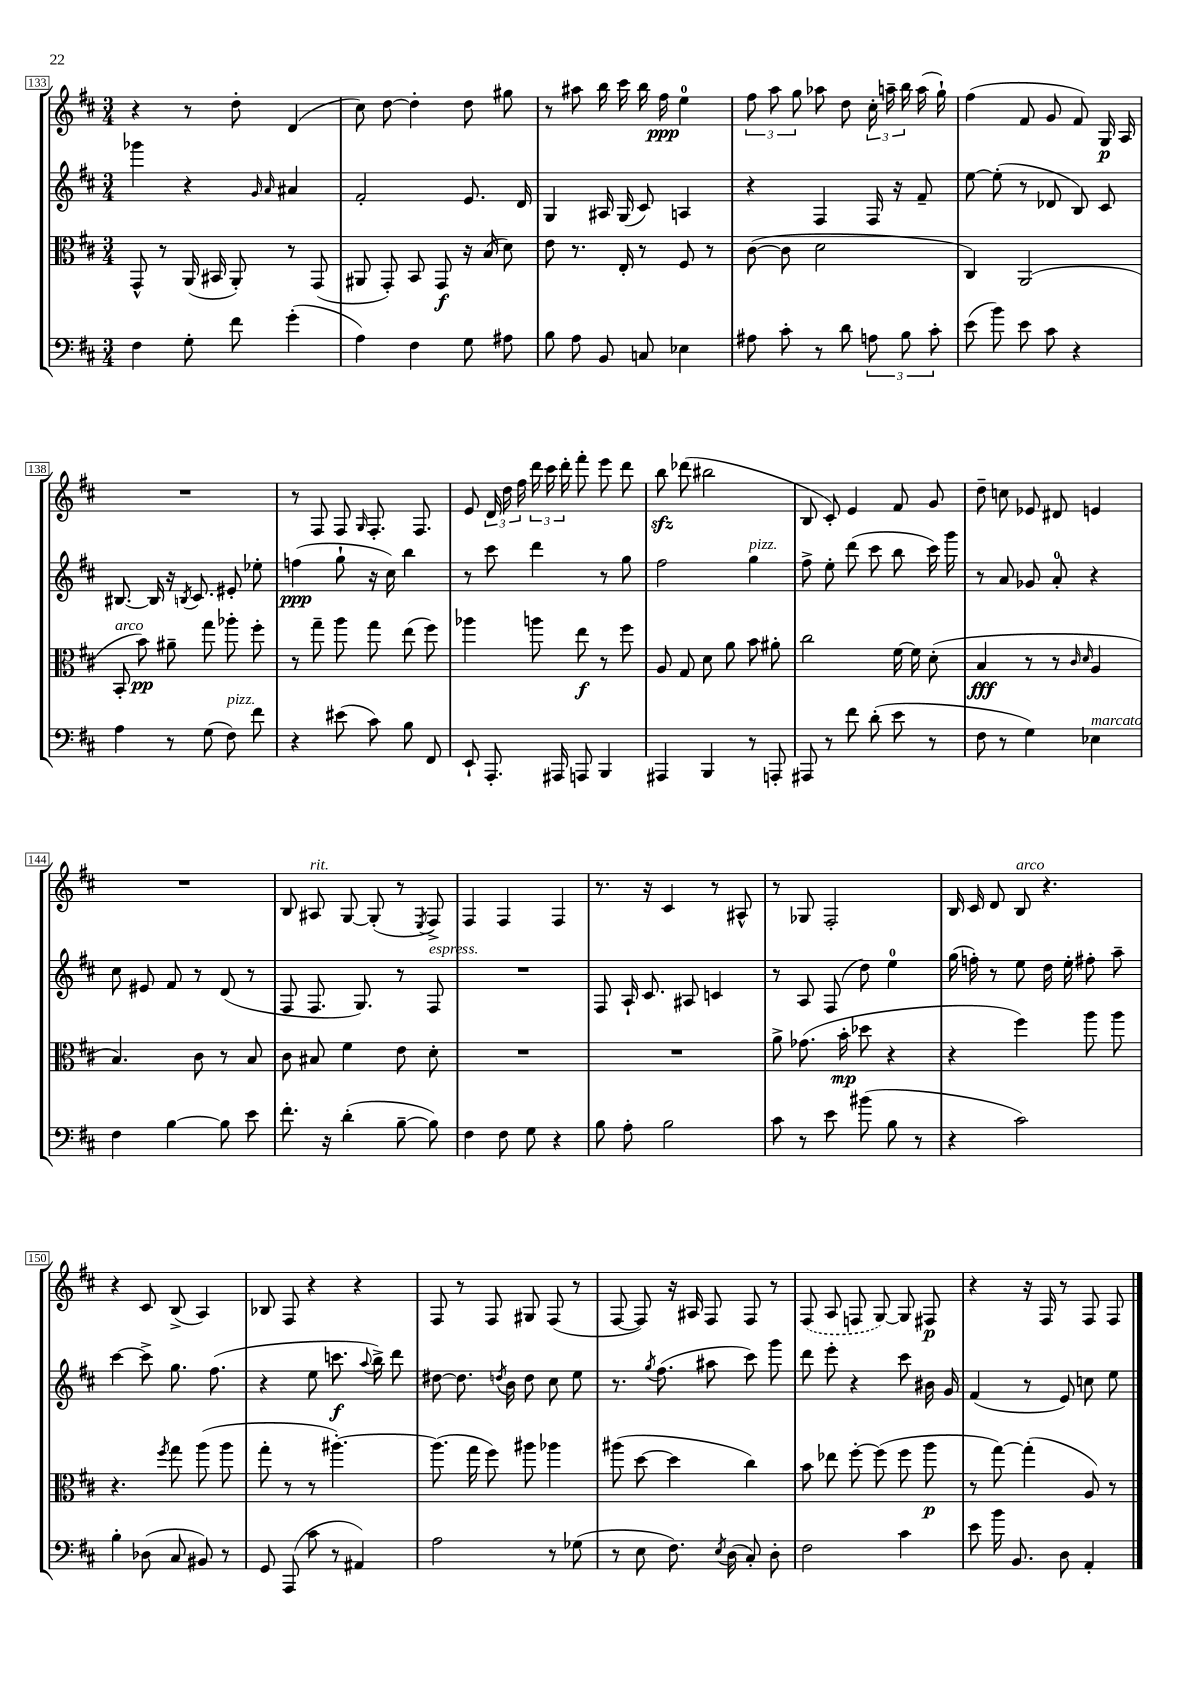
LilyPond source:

<<
\new StaffGroup <<
\new Staff = "s0" {
    \clef treble \key d \major \numericTimeSignature \time 3/4
    \autoBeamOff r4 r8 d''8-. d'4( |
    cis''8) d''8~ d''4-. d''8 gis''8 |
    r8 ais''8 b''16 cis'''16 b''16 fis''16\ppp e''4-0 |
    \tuplet 3/2 { fis''8 a''8 g''8 } aes''8 d''8 \tuplet 3/2 { cis''16-. a''16-- b''16 } a''16( g''16-!) |
    fis''4( fis'8 g'8 fis'8) g16\p a16 |
    R2. |
    r8 fis8 fis8 \grace { g16 } fis8.-. fis8. |
    e'8 \tuplet 3/2 { d'16 d''16 fis''16 } \tuplet 3/2 { d'''16 cis'''16 d'''16-. } fis'''8-. e'''8 d'''8 |
    b''8\sfz des'''8( bis''2 |
    b8 cis'8-.) e'4 fis'8 g'8 |
    d''8-- c''8 ees'8 dis'8 e'4 |
    R2. |
    b8 ais8^\markup { \italic "rit." } g8~ g8-.( r8 \acciaccatura { e8 } fis8->) |
    fis4 fis4 fis4 |
    r8. r16 cis'4 r8 ais8-^ |
    r8 ges8 fis2-. |
    b16 cis'16 d'8 b8^\markup { \italic "arco" } r4. |
    r4 cis'8 b8->( a4) |
    bes8 fis8 r4 r4 |
    fis8 r8 fis8 gis8 fis8( r8 |
    fis8~ fis8) r16 ais16 fis8 fis8 r8 |
    \once \slurDashed fis8( a8 f8 g8~) g8 fis8\p |
    r4 r16 fis16 r8 fis8 fis8 \bar "|." |
}
\new Staff = "s1" {
    \clef treble \key d \major \numericTimeSignature \time 3/4
    \autoBeamOff ges'''4 r4 \grace { g'16 a'16 } ais'4 |
    fis'2-. e'8. d'16 |
    g4 ais16 g16( cis'8) a4 |
    r4 fis4 fis16 r16 fis'8-- |
    e''8~ e''8-.( r8 des'8 b8) cis'8 |
    bis8.~ bis16 r16 \acciaccatura { b8 } cis'8. eis'8-. ees''8-. |
    f''4\ppp( g''8-! r16 cis''16) b''4 |
    r8 cis'''8 d'''4 r8 g''8 |
    fis''2 g''4^\markup { \italic "pizz." } |
    fis''8-> e''8-. d'''8( cis'''8 b''8 cis'''16) g'''16 |
    r8 a'8 ges'8 a'8-0-. r4 |
    cis''8 eis'8 fis'8 r8 d'8( r8 |
    fis8 fis8. g8.) r8 fis8^\markup { \italic "espress." } |
    R2. |
    fis8 a16-! cis'8. ais8 c'4 |
    r8 a8 fis8( d''8) e''4-0 |
    g''16( f''16-.) r8 e''8 d''16 e''16-. fis''8-. a''8-- |
    cis'''4~ cis'''8-> g''8. fis''8.( |
    r4 e''8 c'''8.\f \appoggiatura { a''8 } b''16->) d'''8 |
    dis''8~ dis''8. \acciaccatura { d''8 } b'16 d''8 cis''8 e''8 |
    r8. \acciaccatura { g''8 } fis''8.( ais''8 cis'''8) g'''8 |
    d'''8 e'''8-. r4 cis'''8 bis'16 g'16 |
    fis'4( r8 e'8) c''8 e''8 \bar "|." |
}
\new Staff = "s2" {
    \clef alto \key d \major \numericTimeSignature \time 3/4
    \autoBeamOff g,8-^ r8 a,16( bis,16 a,8-.) r8 g,8( |
    ais,8 g,8-.) b,8 g,8\f r16 b16( d'8) |
    e'8 r8. e16-. r8 fis8 r8 |
    cis'8~( cis'8 d'2 |
    cis4) a,2( |
    b,8-.^\markup { \italic "arco" } b'8\pp) ais'8-- g''8 aes''8-. fis''8-. |
    r8 g''8-- a''8 g''8 e''8( fis''8) |
    aes''4 a''8 e''8\f r8 fis''8 |
    a8 g8 d'8 a'8 b'8 ais'8-. |
    cis''2 fis'16~ fis'16 d'8-.( |
    b4\fff r8 r8 \grace { cis'16 d'16 } a4 |
    b4.) cis'8 r8 b8 |
    cis'8 bis8 fis'4 e'8 d'8-. |
    R2. |
    R2. |
    a'8-> ges'8.( b'16-.\mp des''8 r4 |
    r4 fis''4) a''8 a''8 |
    r4. \acciaccatura { fis''8 } g''8 a''8( a''8 |
    g''8-. r8 r8 ais''4.~-.) |
    ais''8.( g''16 fis''8) ais''8 aes''4 |
    ais''8( d''8~ d''4 cis''4) |
    b'8 ees''8 fis''8~-. fis''8( fis''8 a''8\p |
    r8 g''8~) g''4-.( a8) r8 \bar "|." |
}
\new Staff = "s3" {
    \clef bass \key d \major \numericTimeSignature \time 3/4
    \autoBeamOff fis4 g8-. fis'8 g'4-.( |
    a4) fis4 g8 ais8 |
    b8 a8 b,8 c8 ees4 |
    ais8 cis'8-. r8 d'8 \tuplet 3/2 { a8 b8 cis'8-. } |
    e'8( b'8) e'8 cis'8 r4 |
    a4 r8 g8( fis8^\markup { \italic "pizz." }) fis'8 |
    r4 eis'8( cis'8) b8 fis,8 |
    e,8-! a,,8.-. ais,,16 a,,8 b,,4 |
    ais,,4 b,,4 r8 a,,8-. |
    ais,,8 r8 fis'8 d'8-.( e'8 r8 |
    fis8 r8 g4) ees4^\markup { \italic "marcato" } |
    fis4 b4~ b8 e'8 |
    fis'8.-. r16 d'4-.( b8~-- b8) |
    fis4 fis8 g8 r4 |
    b8 a8-. b2 |
    cis'8 r8 e'8 bis'8( b8 r8 |
    r4 cis'2) |
    b4-. des8( cis8 bis,8) r8 |
    g,8 a,,8( cis'8 r8 ais,4) |
    a2 r8 ges8( |
    r8 e8 fis8.) \acciaccatura { e8 } d16( cis8-.) d8-. |
    fis2 cis'4 |
    e'8 b'16 b,8. d8 a,4-. \bar "|." |
}
>>
>>
\layout { \context { \Score currentBarNumber = #133 \override BarNumber.stencil = #(make-stencil-boxer 0.1 0.3 ly:text-interface::print) } }
